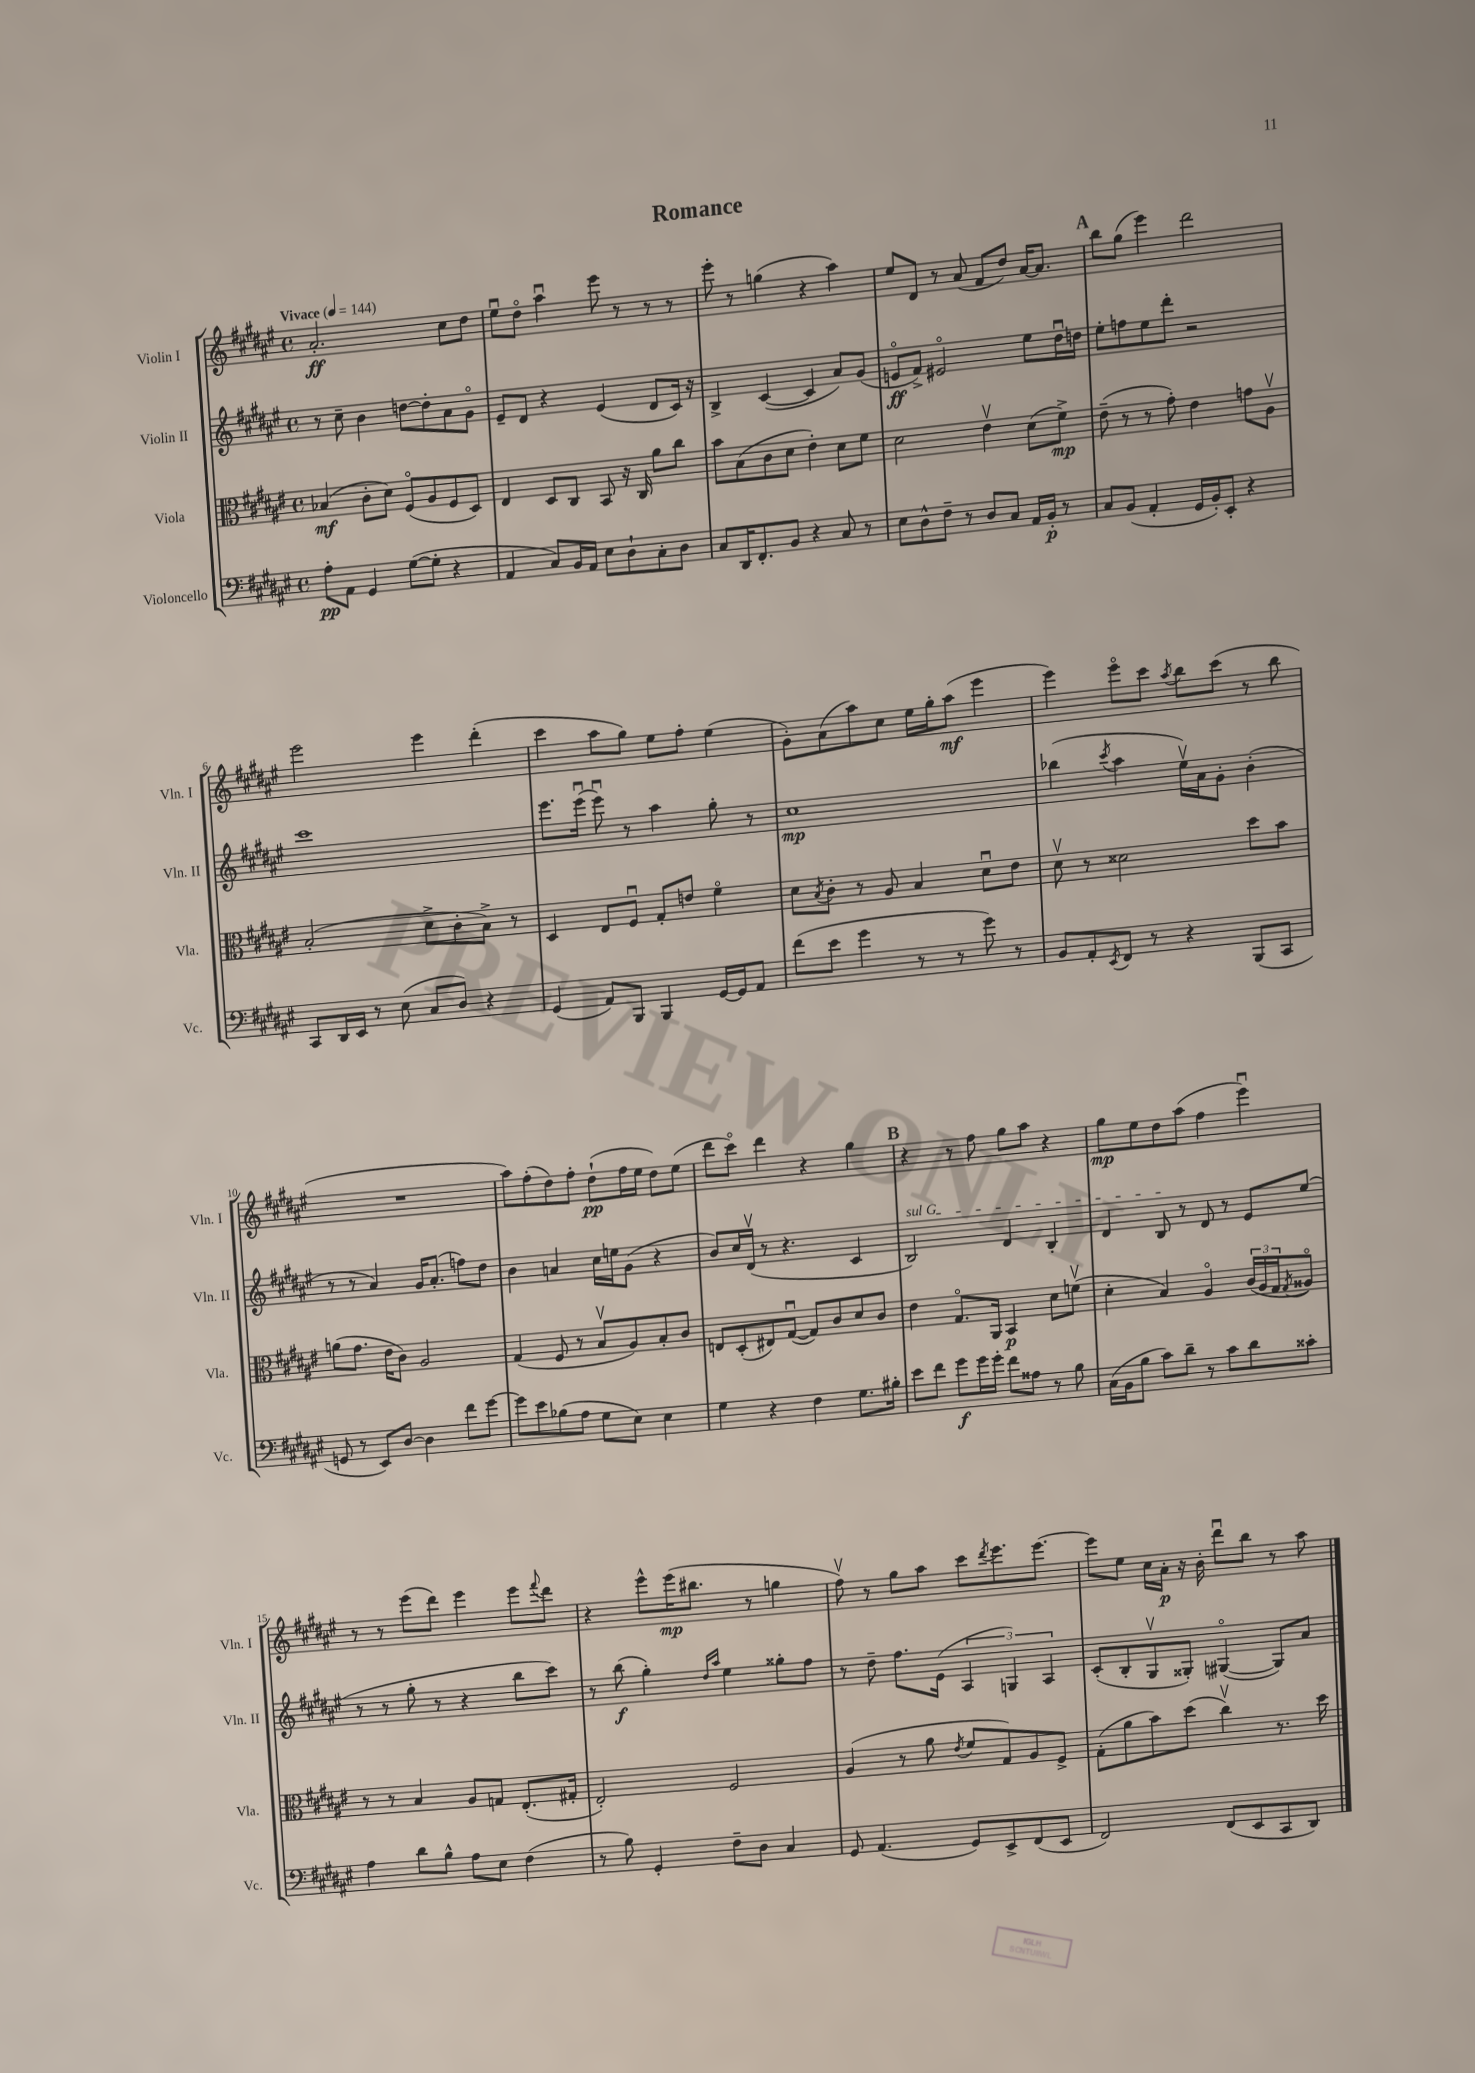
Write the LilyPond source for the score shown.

\header { title = "Romance" }
<<
\new StaffGroup <<
\new Staff = "s0" \with { instrumentName = "Violin I" shortInstrumentName = "Vln. I" } {
    \clef treble \key fis \major \defaultTimeSignature \time 4/4 \tempo "Vivace" 4 = 144
    ais'2.-.\ff cis''8 dis''8 |
    eis''8\downbow dis''8\flageolet ais''4\downbow eis'''8 r8 r8 r8 |
    eis'''8-. r8 g''4( r4 ais''4) |
    eis''8 dis'8 r8 ais'8( fis'8 dis''8) ais'16~ ais'8. |
    \mark \markup { \bold "A" } b''8 gis''8( eis'''4) dis'''2 |
    eis'''2 eis'''4 dis'''4-.( |
    cis'''4 ais''8 gis''8) eis''8 fis''8-. eis''4( |
    gis'8-.) ais'8( ais''8) cis''8 eis''16 gis''16-. ais''8\mf( eis'''4 |
    eis'''4) eis'''8\flageolet cis'''8 \acciaccatura { ais''8 } b''8 cis'''8( r8 b''8 |
    R1 |
    ais''8) fis''8-.( dis''8) fis''8-. dis''8-!\pp( fis''16 eis''16 dis''8) eis''8( |
    dis'''8 cis'''8\flageolet) dis'''4 r4 gis''4 |
    \mark \markup { \bold "B" } r4 r8 fis''8 gis''8 ais''8 r4 |
    gis''8\mp eis''8 dis''8 ais''8( fis''4 eis'''4\downbow) |
    r8 r8 eis'''8( dis'''8) eis'''4 eis'''8 \appoggiatura { fis'''8 } dis'''8 |
    r4 eis'''8-^ eis'''16\mp( bis''8. r8 g''4 |
    fis''8\upbow) r8 gis''8 ais''8 cis'''8 \acciaccatura { dis'''8 } eis'''8. eis'''8.~ |
    eis'''8 eis''8 cis''16 ais'16-.\p r16 b'16-. dis'''8\downbow b''8 r8 ais''8 \bar "|." |
}
\new Staff = "s1" \with { instrumentName = "Violin II" shortInstrumentName = "Vln. II" } {
    \clef treble \key fis \major \defaultTimeSignature \time 4/4
    r8 cis''8-- b'4 d''8~ d''8-. ais'8 gis'8\flageolet |
    eis'8-- dis'8 r4 eis'4( dis'8 cis'16) r16 |
    b4-> cis'4~( cis'4 ais'8) gis'8( |
    e'8\flageolet\ff fis'8->) eis'2\flageolet eis''8 dis''16\downbow d''16 |
    \mark \markup { \bold "A" } eis''8-. f''8 eis''8 dis'''8-. r2 |
    cis'''1 |
    eis'''8. eis'''16\downbow( eis'''8\downbow) r8 ais''4 gis''8-. r8 |
    cis''1\mp |
    bes''4( \acciaccatura { cis'''8 } ais''4 eis''16\upbow) ais'16 gis'8-. b'4-.( |
    r8 r8 ais'4) gis'16 ais'8.-.( f''8) dis''8 |
    b'4 a'4 cis''16 e''16 gis'8( r4 |
    b'8) cis''16 dis'16\upbow( r8 r4. cis'4 |
    \mark \markup { \bold "B" } \once \override TextSpanner.bound-details.left.text = \markup { \italic "sul G" } b2\startTextSpan) dis'4 b4-. |
    dis'4 b8\stopTextSpan r8 dis'8 r8 eis'8 eis''8( |
    r8 r8 gis''8-. r8 r4 b''8 cis'''8) |
    r8 b''8\f( gis''4-.) \grace { dis''16 ais''16 } eis''4 gisis''8-. fis''8 |
    r8 dis''8-- fis''8. eis'16( \tuplet 3/2 { ais4 g4) ais4 } |
    cis'8-.( b8-. gis8\upbow gisis8-.) gis4~\flageolet( gis8) ais'8 \bar "|." |
}
\new Staff = "s2" \with { instrumentName = "Viola" shortInstrumentName = "Vla." } {
    \clef alto \key fis \major \defaultTimeSignature \time 4/4
    bes4\mf( cis'8-. dis'8) fis8\flageolet( ais8 fis8 dis8) |
    eis4 dis8 cis8 b,8 r16 cis16 ais'8 cis''8 |
    b'8 b8( cis'8 dis'8 eis'4-.) dis'8 fis'8 |
    dis'2 eis'4\upbow dis'8( fis'8->\mp) |
    \mark \markup { \bold "A" } eis'8--( r8 r8 gis'8-.) eis'4 g'8 ais8\upbow |
    b2-.( dis'8-> cis'8-. b8->) r8 |
    dis4 eis8 fis8\downbow gis8-. e'8 fis'4\flageolet |
    dis'8 \acciaccatura { b8 } cis'8-. r8 ais8 b4 dis'8\downbow eis'8 |
    dis'8\upbow r8 disis'2 dis''8 b'8 |
    a'8( gis'8. eis'16 cis'8) ais2 |
    gis4( fis8 r8 b8\upbow ais8) b8-. cis'8 |
    e8 dis8-.( eis8) gis8~\downbow( gis8) cis'8 dis'8 cis'8 |
    \mark \markup { \bold "B" } eis'4 gis8.\flageolet ais,16 b,4\p dis'8 f'8\upbow( |
    dis'4-. b4) ais4\flageolet \tuplet 3/2 { cis'16( ais16 gis16 } \acciaccatura { gis8 } aisis8\flageolet) |
    r8 r8 b4 ais8 g8 eis8.-.( gis16-. |
    eis2-.) fis2 |
    ais4( r8 ais'8 \acciaccatura { eis'8 } fis'8 gis8) ais8 fis8-> |
    gis8-.( ais'8 b'8) dis''8( cis''4\upbow) r8. dis''16 \bar "|." |
}
\new Staff = "s3" \with { instrumentName = "Violoncello" shortInstrumentName = "Vc." } {
    \clef bass \key fis \major \defaultTimeSignature \time 4/4
    ais8-.\pp ais,8 gis,4 gis8~( gis8-. r4 |
    ais,4 cis8) b,16 ais,16 eis8 dis8-! cis8-. dis8 |
    cis8 dis,16 fis,8.-. b,8 r4 cis8 r8 |
    eis8 dis8-^ fis8-- r8 dis8 cis8 ais,16 b,16-.\p r8 |
    \mark \markup { \bold "A" } cis8 b,8( ais,4-. gis,16 b,16-.) eis,8-. r4 |
    cis,8 dis,16 eis,16 r8 eis8( cis8 dis8) r4 |
    gis,4( ais,8) b,,8 b,,4 gis,16~ gis,16 ais,8 |
    fis'8( eis'8 gis'4 r8 r8 gis'8) r8 |
    b,8 ais,8-. \acciaccatura { eis,8 } fis,8 r8 r4 b,,8( cis,8 |
    g,8 r8 eis,8) dis8~ dis4 fis'8 gis'8~ |
    gis'8 eis'8 bes8( ais8 gis8 eis8) eis4 |
    gis4 r4 fis4 gis8. bis16-. |
    \mark \markup { \bold "B" } eis'8 fis'8 gis'8\f gis'16 gis'16-. fis'8 aisis8 r8 b8 |
    cis16( b,16 b8 cis'8) dis'8-- r8 cis'8 dis'8 cisis'8-. |
    ais4 dis'8 b8-^ ais8 eis8 fis4( |
    r8 b8) gis,4-. fis8-- dis8 cis4 |
    gis,8 ais,4.( gis,8) eis,8-> fis,8( eis,8 |
    fis,2) fis,8( eis,8 cis,8 dis,8) \bar "|." |
}
>>
>>
